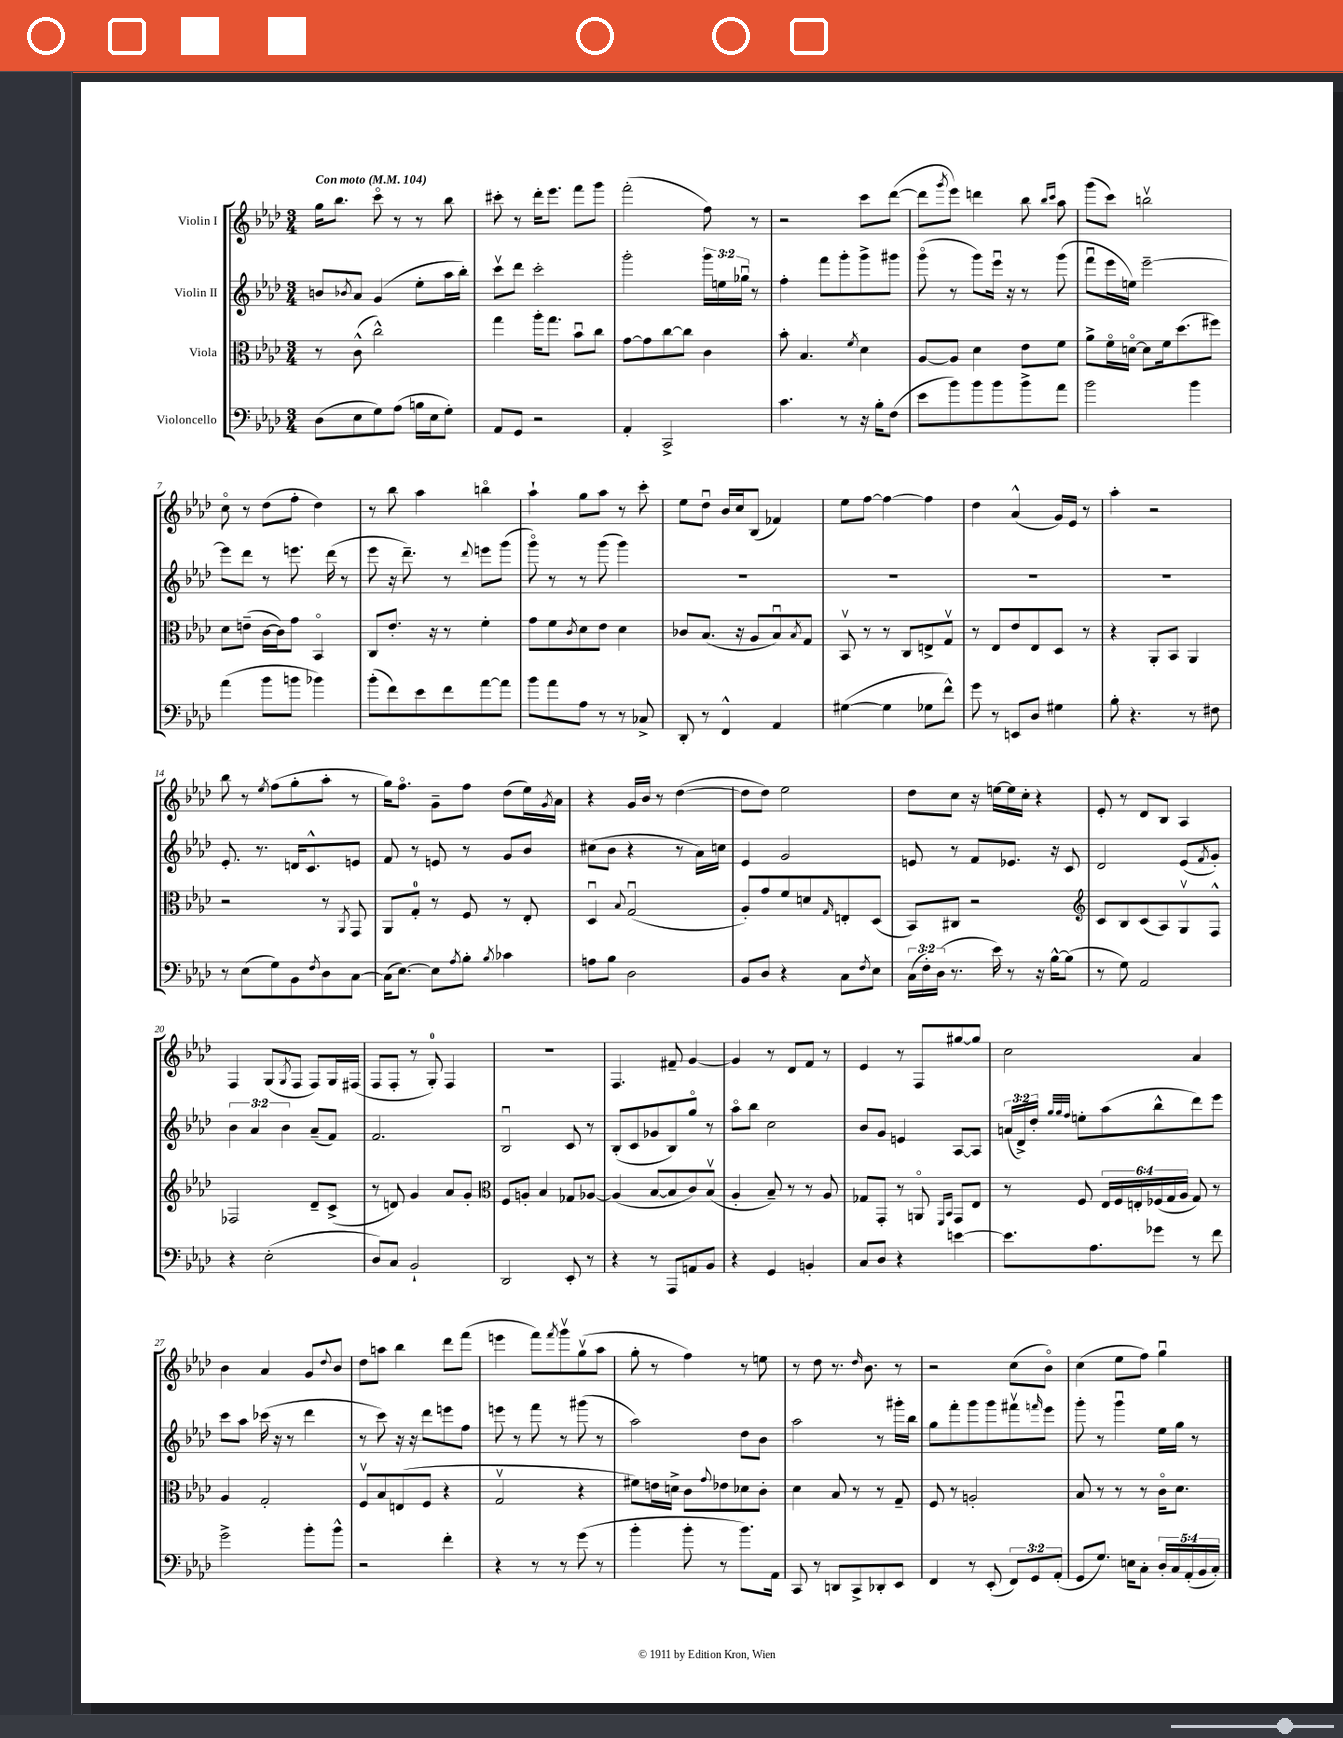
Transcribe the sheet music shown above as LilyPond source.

<<
\new StaffGroup <<
\new Staff = "s0" \with { instrumentName = "Violin I" } {
    \clef treble \key aes \major \numericTimeSignature \time 3/4 \tempo "Con moto" 4 = 104
    g''16 bes''8. c'''8\flageolet r8 r8 bes''8 |
    cis'''8-. r8 des'''16-. ees'''8. f'''8 g'''8 |
    f'''2-.( f''8) r8 |
    r2 c'''8 des'''8~( |
    des'''8 \acciaccatura { g'''8 } ees'''8) d'''4 bes''8 \grace { bes''16 c'''16 } aes''8 |
    g'''8( c'''8) b''2\upbow |
    c''8\flageolet r8 des''8( f''8-. des''4) |
    r8 bes''8 aes''4 b''4\flageolet |
    aes''4-! g''8 aes''8 r8 c'''8-. |
    ees''8 des''8\downbow bes'16 c''16 bes8( fes'4) |
    ees''8 f''8~ f''4~ f''4 |
    des''4 aes'4-^( g'16) ees'16 r8 |
    aes''4-. r2 |
    bes''8 r8 \acciaccatura { ees''8 } f''8( g''8-. aes''8-. r8 |
    g''16) f''8.\flageolet g'8-- f''8 des''8( ees''16) \acciaccatura { g'8 } aes'16 |
    r4 g'16 bes'16 r8 des''4~( |
    des''8 des''8) ees''2 |
    des''8 c''8 r16 e''16~ e''16 c''16-. r4 |
    ees'8-. r8 des'8 bes8 aes4 |
    f4 g8( \acciaccatura { g8 } f8 f8) g16 fis16( |
    f8 f8-. r8 g8-0-.) f4 |
    R2. |
    f4. fis'8-- g'4~ |
    g'4 r8 des'8 f'8 r8 |
    ees'4 r8 f8 gis''8~ gis''8 |
    c''2 aes'4 |
    bes'4 aes'4 g'8 \appoggiatura { des''8 } bes'8 |
    des''8 a''8 bes''4 des'''8 f'''8( |
    e'''4 f'''8) \acciaccatura { f'''8 } g'''8\upbow g''8\upbow( aes''8 |
    g''8-. r8 f''4) r8 e''8 |
    r8 des''8 r8. \grace { des''16 } bes'8. r8 |
    r2 c''8( bes'8\flageolet) |
    c''4( ees''8 f''8) g''4\downbow \bar "|." |
}
\new Staff = "s1" \with { instrumentName = "Violin II" } {
    \clef treble \key aes \major \numericTimeSignature \time 3/4 \override Staff.TupletNumber.text = #tuplet-number::calc-fraction-text
    b'8 \acciaccatura { bes'8 } aes'8 g'4( ees''8-. aes''16 bes''16-.) |
    c'''8\upbow des'''8 c'''2-. |
    g'''2-. \tuplet 3/2 { g'''16 e''16 ges''16\downbow } r8 |
    f''4-. f'''8 g'''8-. g'''8-> gis'''8 |
    g'''8\flageolet( r8 g'''8) ees'''16\downbow r16 r8 g'''8( |
    f'''8\downbow ees'''16 e''16) ees'''2~-- |
    ees'''8 des'''8 r8 e'''8. des'''16( r8 |
    ees'''8 r16 des'''8.--) r8 \appoggiatura { des'''8 } e'''8 g'''8( |
    g'''8\flageolet) r8 r8 g'''8( g'''4) |
    R2. |
    R2. |
    R2. |
    R2. |
    ees'8.-. r8. d'16 c'8.-^ e'8 |
    f'8 r8 e'8 r8 g'8 bes'8 |
    cis''8( bes'8 r4 r8 aes'16) c''16 |
    ees'4 g'2 |
    e'8 r8 f'8 ees'8. r16 c'8 |
    des'2 ees'8( \acciaccatura { f'8 } g'8-.) |
    \tuplet 3/2 { bes'4 aes'4 bes'4 } aes'8--( f'8) |
    f'2. |
    bes2\downbow c'8 r8 |
    bes8-.( c'8 ges'8 bes8) g''8\flageolet r8 |
    aes''8\flageolet bes''8 c''2 |
    bes'8 g'8 e'4 aes8~ aes8 |
    \tuplet 3/2 { a'16( des'16->) des''16-. } \grace { g''32 g''32 f''32 } e''8-. aes''8( bes''8-^ des'''8) ees'''8 |
    c'''8 aes''8 ces'''16( r16 r8 des'''4 |
    r8 c'''8) r16 r16 des'''8 e'''8 f''8 |
    e'''8 r8 f'''8 r8 gis'''8( r8 |
    aes''2) des''8 bes'8 |
    aes''2 r8 gis'''16-. bes''16 |
    g''8 f'''8-. g'''8 g'''8 fis'''8\upbow \grace { f'''16 } ees'''8 |
    g'''8-. r8 g'''4\downbow ees''16 g''16 r8 \bar "|." |
}
\new Staff = "s2" \with { instrumentName = "Viola" } {
    \clef alto \key aes \major \numericTimeSignature \time 3/4 \override Staff.TupletNumber.text = #tuplet-number::calc-fraction-text
    r8 c'8-^( c''2-^) |
    g''4 aes''16-. g''8. bes'8\downbow c''8 |
    g'8~ g'8 c''8~ c''8 c'4 |
    bes'8-. bes4. \acciaccatura { f'8 } des'4 |
    aes8~ aes8 des'4 ees'8 f'8 |
    aes'8-> f'16\flageolet d'16~\flageolet d'8 f'16 des''8.( fis''8) |
    des'8 e'8--( c'16~ c'16) g'8 bes,4\flageolet |
    c8 ees'8.-. r16 r8 f'4-. |
    g'8 f'8 \acciaccatura { c'8 } des'8 ees'8 des'4 |
    ces'8 bes8.( r16 aes8 bes8\downbow) \acciaccatura { bes8 } g8 |
    bes,8\upbow r8 r8 c8 e8-> g8\upbow |
    r8 ees8 ees'8 ees8 des8 r8 |
    r4 aes,8-. bes,8 aes,4 |
    r2 r8 \acciaccatura { aes,8 } g,8 |
    aes,8 g8-0-. r8 f8 r8 ees8-. |
    des4\downbow \appoggiatura { bes8 } g2\downbow( |
    aes8-.) g'8 f'8 d'8 \grace { g16 } e8-. des8( |
    bes,8) cis8 r2 |
    \clef treble c'8 bes8 c'8( aes8) g8\upbow f8-^ |
    fes2 des'8-- c'8->( |
    r8 d'8) g'4 aes'8 g'8-. |
    \clef alto f8 a8-. bes4 ges8 aes8~ |
    aes4( bes8~ bes8 c'8) bes8\upbow( |
    aes4-. bes8--) r8 r8 aes8 |
    ges8 g,8-. r8 a,8\flageolet \grace { f,16 bes,16 } g,8 ees8 |
    r8 f8 \tuplet 6/4 { ees16 f16 e16-. fes16( g16 aes16 } g8) r8 |
    aes4 g2-. |
    f8\upbow bes8 e8( f8 r4 |
    g2\upbow r4 |
    fis'8) e'16 d'16-> c'8 \appoggiatura { g'8 } ees'8 des'8 c'8-. |
    des'4 bes8 r8 r8 g8-- |
    f8 r8 a2-. |
    bes8 r8 r8 r8 c'16\flageolet des'8. \bar "|." |
}
\new Staff = "s3" \with { instrumentName = "Violoncello" } {
    \clef bass \key aes \major \numericTimeSignature \time 3/4 \override Staff.TupletNumber.text = #tuplet-number::calc-fraction-text
    des8( ees8 g8) aes8( b16 ees16 g8-.) |
    aes,8 g,8 r2 |
    aes,4-. c,2-> |
    c'4. r8 r16 bes16-. f8( |
    ees'8 bes'8) bes'8 bes'8 bes'8-> aes'8 |
    bes'2 bes'4 |
    aes'4( bes'8 b'8 bes'4) |
    bes'8-.( f'8) ees'8 f'8 aes'8~ aes'8 |
    bes'8 aes'8 aes8 r8 r8 ces8-> |
    des,8-. r8 f,4-^ aes,4 |
    gis4~( gis4 ges8 f'8-^) |
    g'8 r8 e,8 des8 gis4 |
    bes8-. r4. r8 fis8 |
    r8 ees8( g8) bes,8 \acciaccatura { f8 } des8 c8~ |
    c16( ees8.~) ees8 \acciaccatura { aes8 } bes8-. \acciaccatura { bes8 } ces'4 |
    a8 bes8 des2 |
    bes,8 des8 r4 c8 \acciaccatura { f8 } ees8 |
    \tuplet 3/2 { c16( f16-.) des16( } r8. ees'16) r8 r16 bes16~-^ bes8( |
    r8 g8) aes,2 |
    r4 ees2-.( |
    des8) c8 bes,2-! |
    des,2 ees,8-. r8 |
    r4 r8 aes,,8 a,8 bes,8 |
    r4 g,4 b,4-. |
    c8 des8 r4 e'4~ |
    e'8. aes8. ges'8 r8 f'8 |
    g'2-> bes'8-. bes'8-^ |
    r2 f'4-. |
    r4 r8 r8 g'8( r8 |
    bes'4-. bes'8-. r8 bes'8.) aes,16 |
    c,8 r8 d,8 c,8-> des,8-. ees,8 |
    f,4 r8 ees,8-.( \tuplet 3/2 { f,8) g,8 aes,8-.( } |
    g,8 g8.) e16 c8-. \tuplet 5/4 { des16-. c16 aes,16-.( bes,16 c16-.) } \bar "|." |
}
>>
>>
